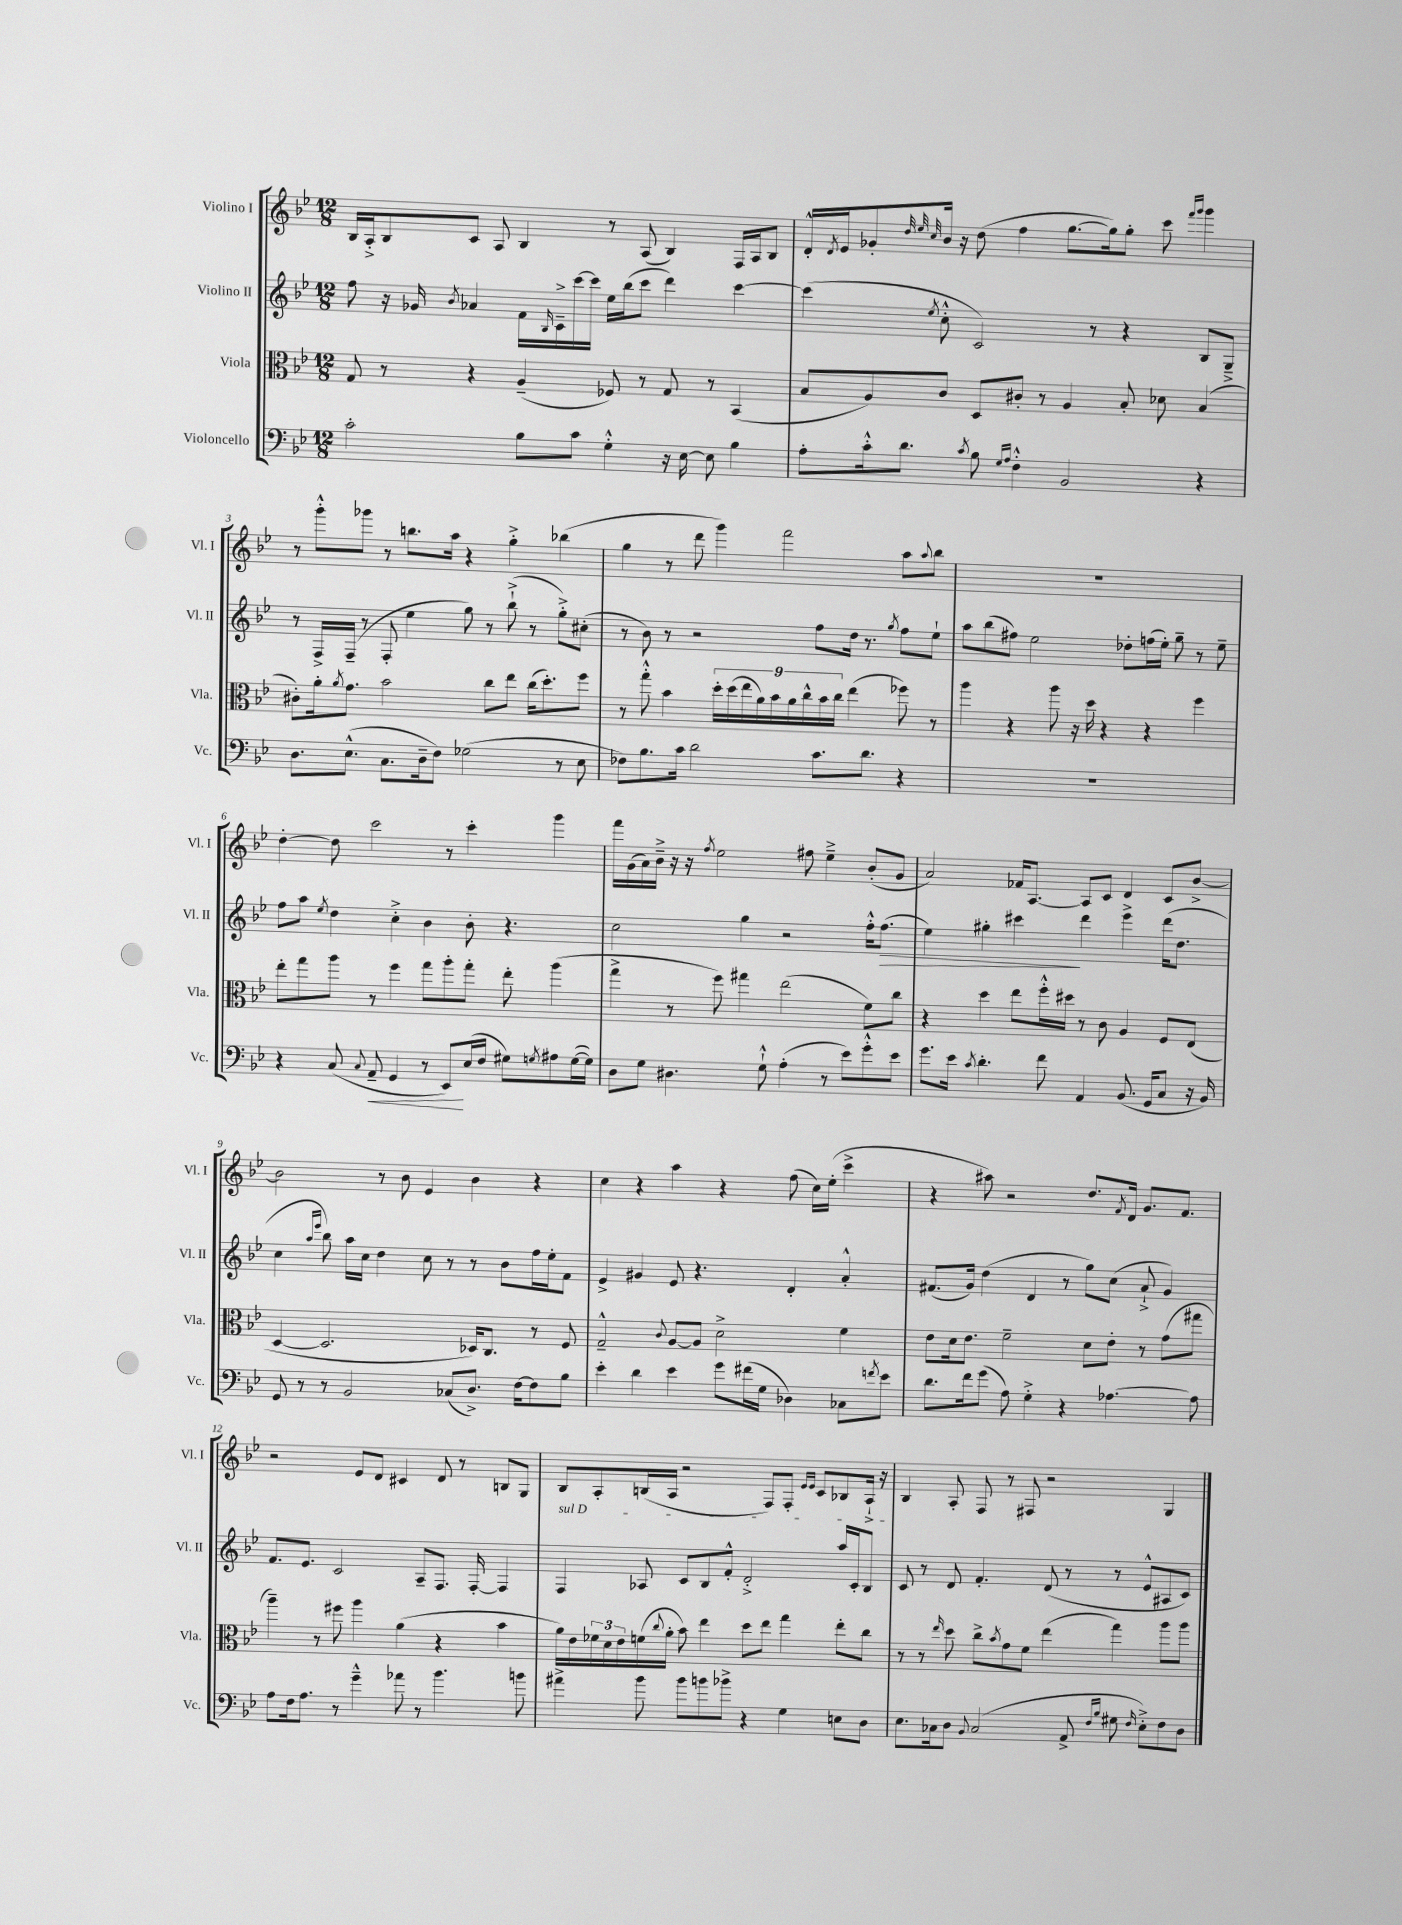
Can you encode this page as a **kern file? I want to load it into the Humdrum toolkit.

**kern	**dynam	**kern	**kern	**dynam	**kern
*part4	*part4	*part3	*part2	*part2	*part1
*staff4	*staff4	*staff3	*staff2	*staff2	*staff1
*I"Violoncello	*	*I"Viola	*I"Violino II	*	*I"Violino I
*I'Vc.	*	*I'Vla.	*I'Vl. II	*	*I'Vl. I
*clefF4	*	*clefC3	*clefG2	*	*clefG2
*k[b-e-]	*	*k[b-e-]	*k[b-e-]	*	*k[b-e-]
*M12/8	*	*M12/8	*M12/8	*	*M12/8
=1	=1	=1	=1	=1	=1
2c'\	.	8G/	8ff\	.	16B-/LL
.	.	.	.	.	16A'^/J
.	.	8r	16r	.	8B-/
.	.	.	16g-X/	.	.
.	.	.	8qb-/	.	.
.	.	4r	4a-X/	.	8c/J
.	.	.	.	.	8A/
8B-\L	.	(4A~/	16f\LL	.	4B-/
.	.	.	16qqB-/	.	.
.	.	.	16c~^\	.	.
8c\J	.	.	[16ccc\	.	.
.	.	.	16ccc\JJ]	.	.
4G'^^\	.	8F-X/)	16ee-\LL	.	8r
.	.	.	(16bb-\J	.	.
.	.	8r	8ccc\J	.	(8A/
16r	.	8G/	4ddd\)	.	4B-/)
[16E-\	.	.	.	.	.
8E-\]	.	8r	.	.	.
4B-\	.	(4BB-/	[4ccc\	.	16F/LL
.	.	.	.	.	16A/J
.	.	.	.	.	8B-/J
=2	=2	=2	=2	=2	=2
8A'\L	.	8B-/L	(4ccc\]	.	16d'^^/LL
.	.	.	.	.	8qd/
.	.	.	.	.	16e-/J
16c'^^\k	.	8A/)	.	.	8g-X'/
8.d\J	.	.	.	.	.
.	.	.	.	.	32qqdd/
.	.	.	.	.	32qqee-/
.	.	.	8qee-/	.	32qqcc/
.	.	8c/J	8cc'^^\	.	16b-/Jk
.	.	.	.	.	16r
8qc/	.	.	.	.	.
8B-\	.	8D/L	2c/)	.	(8dd\
16qqG/LL	.	.	.	.	.
16qqA/JJ	.	.	.	.	.
4F'^^\	.	8c#X'/J	.	.	4ff\
.	.	8r	.	.	.
2BB-/	.	4A/	.	.	[8.gg\L
.	.	.	8r	.	.
.	.	.	.	.	16gg\k])
.	.	8B-'/	4r	.	8gg'\J
.	.	8d-X\	.	.	8ccc\
.	.	.	.	.	16qqfff/LL
.	.	.	.	.	16qqggg/JJ
4r	.	(4B-/	8B-/L	.	4ggg\
.	.	.	8G~^/J	.	.
!!LO:LB:g=z
=3	=3	=3	=3	=3	=3
8.D\L	.	8c#X'\L)	8r	.	8r
.	.	16a'\k	16F^/LL	.	8ggg'^^\L
.	.	8qa/	.	.	.
(8.E-^^\J	.	8.g\J	(16F~/JJ	.	.
.	.	.	8r	.	8ggg-X\J
8.C\L	.	2b-\	8F'/	.	8r
.	.	.	4ee-\	.	8.bbn\L
16D~\k	.	.	.	.	.
8F\J)	.	.	.	.	.
.	.	.	.	.	16aa\Jk
(2G-X\	.	.	8gg\)	.	4r
.	.	8cc\L	8r	.	.
.	.	8ee-\J	(8bb-`^\	.	4gg'^\
.	.	(16cc\KL	8r	.	.
.	.	8.dd'\)	.	.	.
8r	.	.	8gg'^\L)	.	(4bb-X\
8E-\	.	8ff\J	(8cc#X'\J	.	.
=4	=4	=4	=4	=4	=4
8F-X\L)	.	8r	8r	.	4gg\
8.B-\	.	8gg'^^\	8b-\)	.	.
.	.	4b-\	8r	.	8r
16c\Jk	.	.	.	.	.
2d\	.	.	2r	.	8ddd\
.	.	18dd'\LL	.	.	4ggg\)
.	.	(18dd\	.	.	.
.	.	18ee-\	.	.	.
.	.	18a\)	.	.	.
.	.	18b-\	.	.	.
.	.	.	.	.	2fff\
.	.	18a\	.	.	.
.	.	18cc^^\	.	.	.
8.c\L	.	.	8ff\L	.	.
.	.	18b-\	.	.	.
.	.	18cc\JJ	.	.	.
.	.	(4ee-\	16dd\Jk	.	.
8.d\J	.	.	8.r	.	.
.	.	.	8qgg/	.	.
4r	.	8ff-X\)	8ff\L	.	8aa\L
.	.	.	.	.	8qqaa/
.	.	8r	8ee-`\J	.	8bb-\J
=5	=5	=5	=5	=5	=5
1.r	.	4aa\	8aa\L	.	1.r
.	.	.	(8bb-\	.	.
.	.	4r	8ff#X\J)	.	.
.	.	.	2ee-\	.	.
.	.	8aa\	.	.	.
.	.	16r	.	.	.
.	.	16dd\	.	.	.
.	.	4r	.	.	.
.	.	.	8dd-X'\L	.	.
.	.	4r	(16ffn\L	.	.
.	.	.	16ee-'\JJ)	.	.
.	.	.	8gg~\	.	.
.	.	4ff\	8r	.	.
.	.	.	8ee-~\	.	.
!!LO:LB:g=z
=6	=6	=6	=6	=6	=6
4r	.	8ee-'\L	8ff\L	.	[4dd'\
.	.	8gg\	8aa\J	.	.
.	.	.	8qee-/	.	.
(8C/	.	8aa\J	4dd\	.	8dd\]
8qqC/	.	.	.	.	.
!	!LO:HP:b	!	!	!	!
8AA~/	<	8r	.	.	2ccc\
4GG/	.	4ff\	4cc'^\	.	.
8r	.	8gg\L	4b-\	.	.
8EE-/L)	.	8aa'\	.	.	8r
(16E-/L	[	8gg'\J	8b-'\	.	4ccc'\
16F/JJ	.	.	.	.	.
8G#X\L)	.	8ee-'\	4.r	.	.
8qGn/	.	.	.	.	.
8A#X\	.	(4aa\	.	.	4ggg\
([16G\L	.	.	.	.	.
16G\JJ])	.	.	.	.	.
=7	=7	=7	=7	=7	=7
8D\L	.	4gg^\	2cc\	.	16fff\LL
.	.	.	.	.	(16g\
8G\J	.	.	.	.	16a\)
.	.	.	.	.	16b-~^\JJ
4.D#X\	.	8r	.	.	16r
.	.	.	.	.	16r
.	.	.	.	.	8qff/
.	.	8ff\)	.	.	2ee-\
.	.	4gg#X\	4gg\	.	.
8G`^^\	.	.	.	.	.
(4A'\	.	(2ee-\	2r	.	.
.	.	.	.	.	8ff#X\
8r	.	.	.	.	4ee-~^\
8e-\L)	.	.	.	.	.
8g'^^\	.	8f\L)	16ff'^^\KL	.	(8b-'/L
!	!	!	!	!LO:HP:b	!
.	.	.	(8.ff\J	>	.
8e-\J	.	8cc\J	.	.	8g/J
=8	=8	=8	=8	=8	=8
8.g\L	.	4r	4ee-\)	.	2a/)
16e-\Jk	.	.	.	.	.
8qc/	.	.	.	.	.
4.d'\	.	4dd\	4gg#X'\	.	.
.	.	8ee-\L	4ccc#X\	.	16f-X/KL
.	.	.	.	.	[8.A/J
8f\	.	16ff'^^\L	.	.	.
.	.	16dd#X\JJ	.	.	.
4AA/	.	8r	4ddd\	]	8A/L]
.	.	8c\	.	.	8c/J
(8.BB-/	.	4A/	4eee-^\	.	4d/
16GG/KL	.	.	.	.	.
8C/J	.	8F/L	(16ddd\KL	.	8c/L
.	.	.	8.dd\J	.	.
16r	.	(8E-/J	.	.	[8b-^/J
16BB-/)	.	.	.	.	.
!!LO:LB:g=z
=9	=9	=9	=9	=9	=9
8GG/	.	[4D/	4cc\	.	2b-\]
8r	.	.	.	.	.
.	.	.	16qqaa/LL	.	.
.	.	.	16qqeee-/JJ	.	.
8r	.	2.D/]	8bb-\)	.	.
2BB-/	.	.	16aa\LL	.	.
.	.	.	16cc\JJ	.	.
.	.	.	4dd\	.	8r
.	.	.	.	.	8b-\
.	.	.	8cc\	.	4e-/
(8C-X/L	.	.	8r	.	.
8.D^/J)	.	16D-X/KL)	8r	.	4b-\
.	.	8.C/J	.	.	.
.	.	.	8b-\L	.	.
[16F\KL	.	.	.	.	.
8F\]	.	8r	16ff\L	.	4r
.	.	.	16ee-'\J	.	.
8B-\J	.	8F/	8f\J	.	.
=10	=10	=10	=10	=10	=10
4e-'\	.	2G~^^/	4e-^/	.	4cc\
4d\	.	.	4g#X/	.	4r
.	.	8qqc/	.	.	.
4e-\	.	[8A/L	8e-/	.	4aa\
.	.	8A/J]	4.r	.	.
8g\L	.	2d^\	.	.	4r
(16f#X\L	.	.	.	.	.
16G\JJ	.	.	.	.	.
4D-X\)	.	.	4d'/	.	(8ff\
.	.	.	.	.	16cc\LL)
.	.	.	.	.	(16ee-'\JJ
8C-X\L	.	4f\	4a'^^/	.	4ccc^\
8qfn/	.	.	.	.	.
8e-\J	.	.	.	.	.
=11	=11	=11	=11	=11	=11
8.d\L	.	8e-\L	(8.f#X/L	.	4r
.	.	16d\k	.	.	.
16f\k	.	8.e-\J	16g/Jk)	.	.
(8g\J	.	.	(4dd\	.	8aa#X\)
8A\)	.	2f~\	.	.	2r
4G'^\	.	.	4d/	.	.
4r	.	.	8r	.	.
.	.	8d\L	8gg\L)	.	8.dd/L
[4.A-X\	.	8e-'\J	(8cc\J	.	.
.	.	.	.	.	8qf/
.	.	.	.	.	16d/Jk
.	.	8r	8a`^/	.	8.g/L
.	.	(8g\L	4g/)	.	.
.	.	.	.	.	8.f/J
8A-\]	.	8gg#X\J	.	.	.
!!LO:LB:g=z
=12	=12	=12	=12	=12	=12
8A\L	.	4aa~\)	8.f/L	.	2r
16F\k	.	.	.	.	.
8.A\J	.	.	8.e-/J	.	.
.	.	8r	.	.	.
8r	.	8ff#X\	2c/	.	.
4g~^^\	.	4aa\	.	.	8e-/L
.	.	.	.	.	8d/J
8a-X\	.	(4a\	.	.	4c#X/
8r	.	.	8A~/L	.	.
4.b-\	.	4r	8.F/J	.	8d/
.	.	.	.	.	8r
.	.	.	[16F'/	.	.
.	.	4b-\	4F/]	.	8Bn/L
8bn\	.	.	.	.	8G/J
=13	=13	=13	=13	=13	=13
!	!	!	!LO:TX:a:i:t=sul D	!	!
4a#X^\	.	16a\LL)	4F/	.	8B-/L
.	.	16e-\	.	.	.
.	.	24f-X\	.	.	8A'/
.	.	24d\	.	.	.
.	.	24e-\	.	.	.
8b-\	.	(16fn\	8A-X/	.	(16Bn/L
.	.	8qqcc/	.	.	.
.	.	16a'\JJ	.	.	16A/JJ
8b-\L	.	8b-\)	8c/L	.	2r
8bn\	.	4ee-\	8B-/	.	.
8b-X^\J	.	.	8f'^^/J	.	.
4r	.	8dd\L	2d'^/	.	.
.	.	8ee-\J	.	.	8F/L)
4G\	.	4gg\	.	.	8F'/J
.	.	.	.	.	16qqe-/LL
.	.	.	.	.	16qqe-/JJ
.	.	.	.	.	8c/L
8En\L	.	8ee-'\L	16aa/LL	.	8B-X/
.	.	.	16c'/J	.	.
8D\J	.	8cc\J	8B-/J	.	16A`^/Jk
.	.	.	.	.	16r
=14	=14	=14	=14	=14	=14
8.E-\L	.	8r	8c/	.	4B-/
.	.	8r	8r	.	.
16C-X\k	.	.	.	.	.
.	.	16qqee-/	.	.	.
8D\J	.	8dd\	8d/	.	8A'/
8qqBB-/	.	.	.	.	.
(2C-/	.	8cc^\L	4.f'/	.	8F/
.	.	8qb-/	.	.	.
.	.	8g\	.	.	8r
.	.	8f\J	.	.	8F#X/
.	.	(4ee-\	(8d/	.	2r
8AA^/	.	.	8r	.	.
16qqF/LL	.	.	.	.	.
16qqB-/JJ	.	.	.	.	.
8G#X\	.	4gg\)	8r	.	.
16qqF/	.	.	.	.	.
8E-'^\L)	.	.	8e-^^/L	.	.
8F\	.	8aa\L	8A#X/	.	4G/
8D\J	.	8aa\J	8c/J)	.	.
==	==	==	==	==	==
*-	*-	*-	*-	*-	*-
